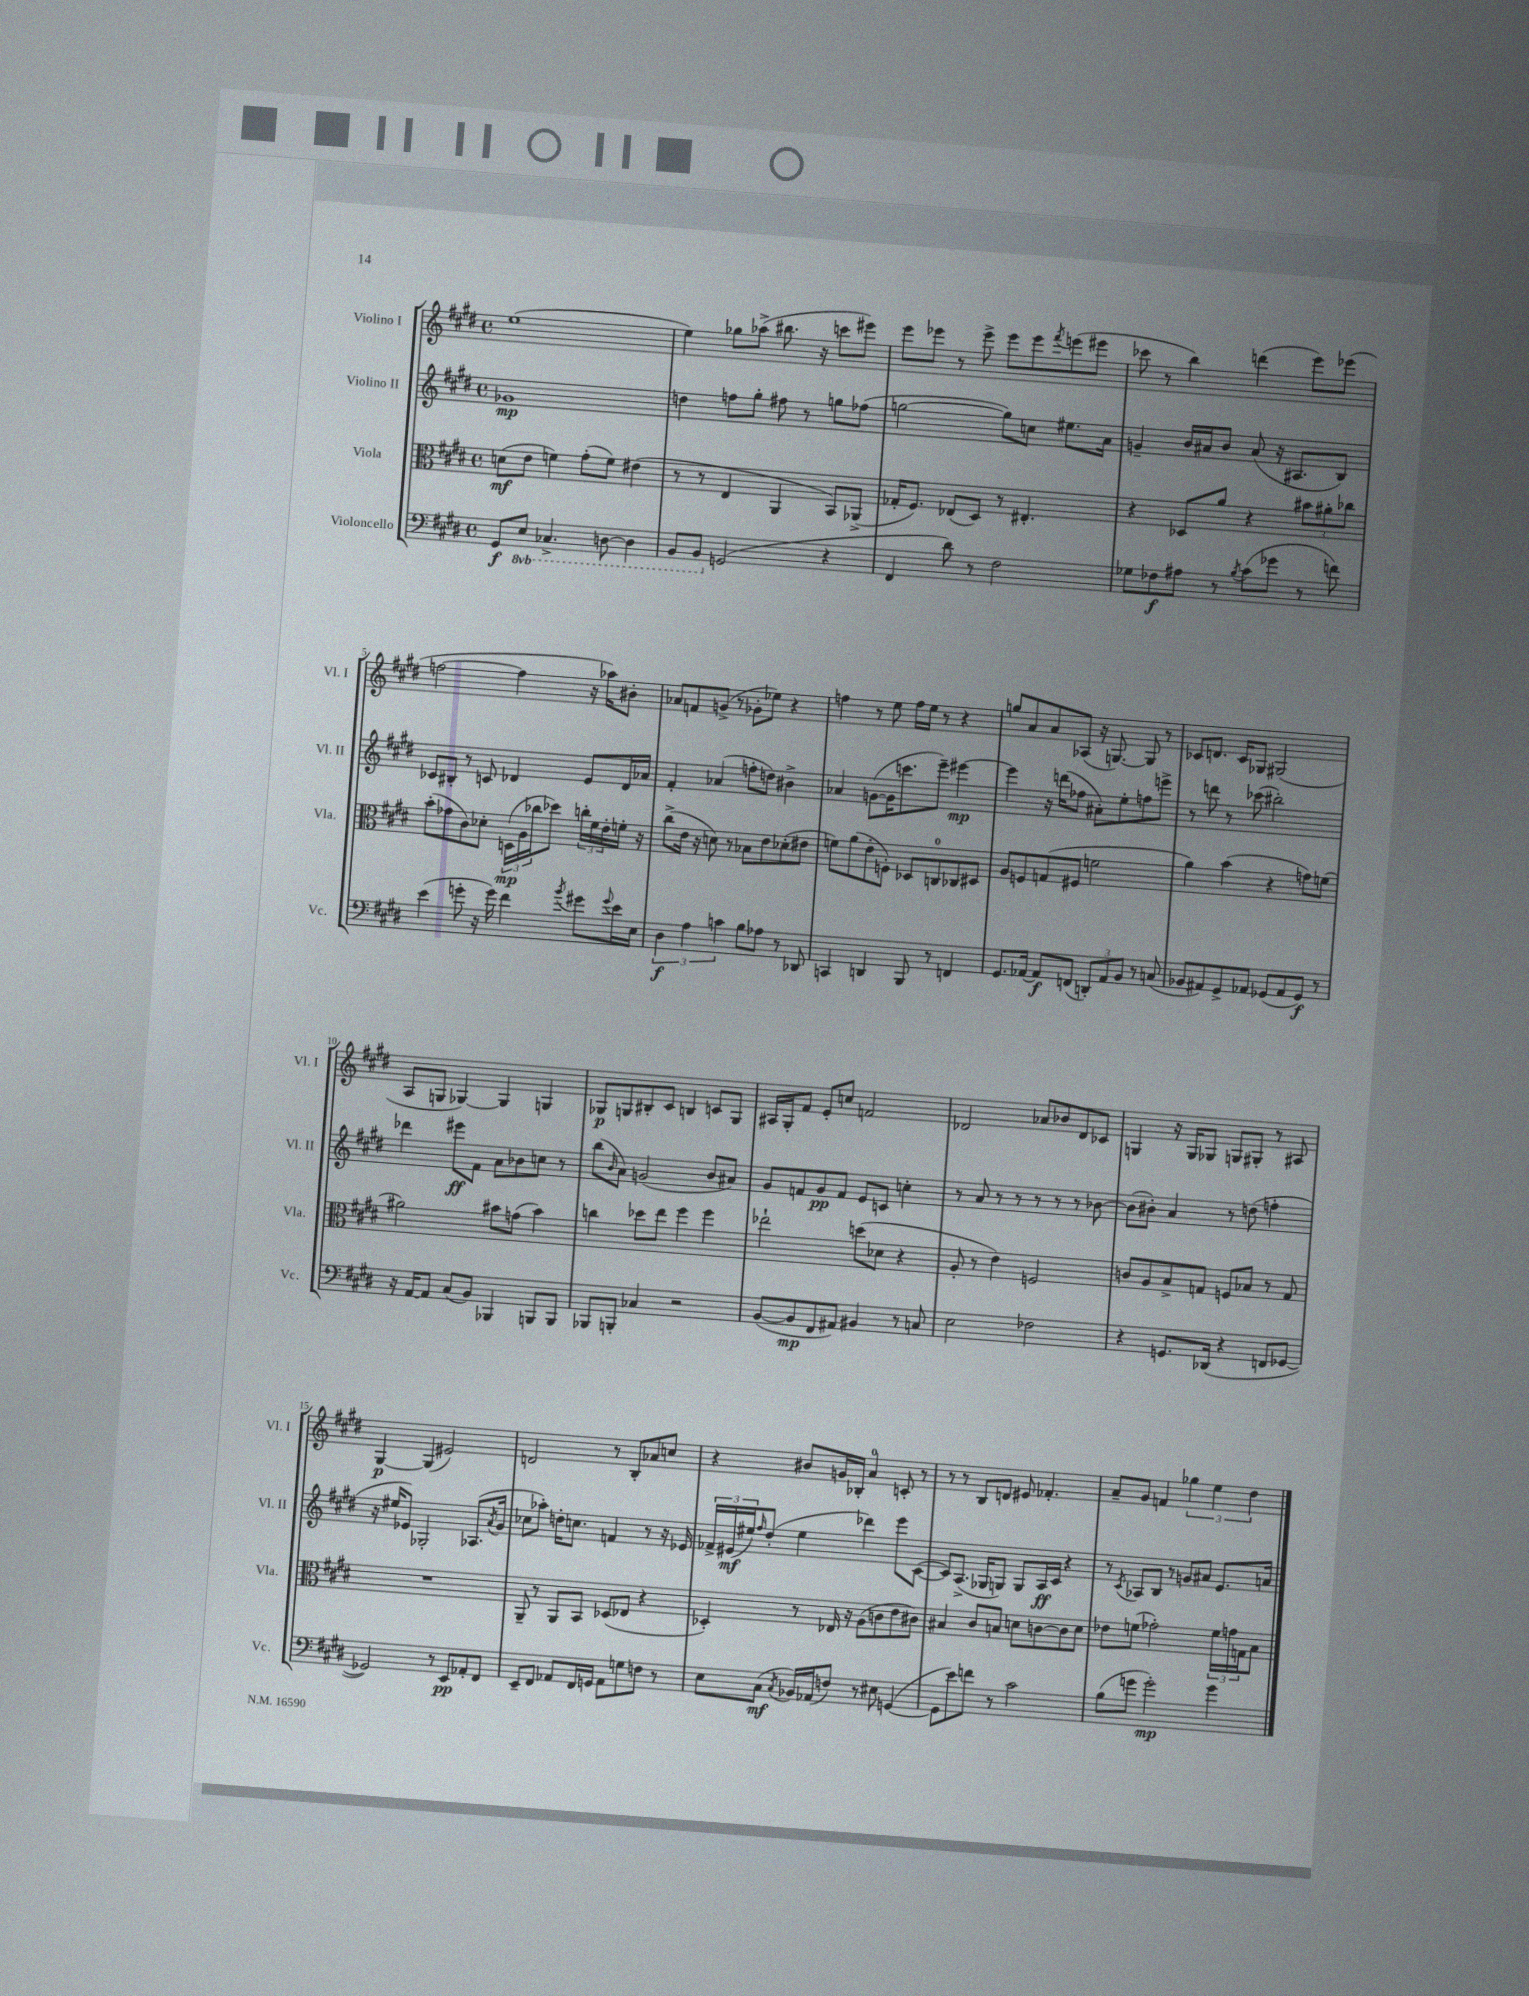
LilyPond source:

<<
\new StaffGroup <<
\new Staff = "s0" \with { instrumentName = "Violino I" shortInstrumentName = "Vl. I" } {
    \clef treble \key e \major \defaultTimeSignature \time 4/4
    e''1( |
    e''4) ges''8 aes''8->( bis''8. r16 c'''8 eis'''8) |
    e'''8 ees'''8 r8 ees'''8-> ees'''8 ees'''8 \acciaccatura { fis'''8 } e'''8( eis'''8 |
    ces'''8 r8 b''4) d'''4( e'''8) ees'''8( |
    f''2~ f''4 r16 aes''16) bis'8-. |
    aes'8 f'8 g'8->( r8 ges'8-. ees''8) r4 |
    f''4 r8 e''8 f''16 e''16 r8 r4 |
    g''8 a'8 a'8 aes8( r16 g8.~) g8 r8 |
    ces'8 d'8. ces'16 ges8 gis2( |
    a8 g8 ges4~) ges4 g4 |
    ges8\p g8 bis8-. cis'8 b4 c'8 g8 |
    ais16 gis16-. fis'8 e'8-. c''8 f'2 |
    des'2 aes'8 bes'8 des'8 ces'8 |
    g4 r16 g16 ges8 g8 gis8-. r8 ais8 |
    gis4~\p gis4( eis'2) |
    d'2 r8 b8-. aes'8 c''8 |
    r4 bis'8 g'16 bes16-. a'4-0 c'8-. r8 |
    r8 r8 b8 d'8 eis'8 fes'4.-. |
    a'8-- gis'8 f'4 \tuplet 3/2 { ges''4 e''4 dis''4 } \bar "|." |
}
\new Staff = "s1" \with { instrumentName = "Violino II" shortInstrumentName = "Vl. II" } {
    \clef treble \key e \major \defaultTimeSignature \time 4/4
    ges'1\mp |
    d''4 f''8 gis''8-. fis''8 r8 g''8 fes''8( |
    g''2~ g''8) c''8 eis''8. a'16 |
    g'4-- b'16 ais'16 b'8 ais'8( r16 ais8. b8) |
    ces'8 bis8-. r8 c'8 des'4 e'8 des'16 aes'16 |
    fis'4-. aes'4( f''8-. d''8) bis'4-> |
    aes'4 g'8~( g'16 c'''8. e'''8--) eis'''4~\mp |
    eis'''4 r16 d'''16( fes''8 ais'8-.) e''8-. f''8 e'''8-> |
    r8 d'''8 r8 ces'''8( bis''2-.) |
    des'''4 eis'''8\ff fis'8 a'8 bes'8 c''8 r8 |
    b''8( \grace { b'16 } a'8) g'2( b'8 ais'8) |
    gis'8 f'8 gis'8\pp f'8 e'8 c'8 c''4-. |
    r8 a'8 r8 r8 r8 r8 r8 bes'8~ |
    bes'8( bis'8-.) a'4 r8 d''8( f''4-. |
    r16 eis''16 ees'8) ges2-. aes8.( \acciaccatura { a'8 } gis'16 |
    ces''8 aes''8-.) d''16-. c''8. f'4 r8 r16 ees'16 |
    \tuplet 3/2 { fes'16-> eis'16\mf( eis''16) } \grace { fis''16 } dis''8-.( eis''4 des'''4) e'''8 cis'8~( |
    cis'8) a8.->( ges16 g8) g8 a16\ff cis'16 r4 |
    r8 \acciaccatura { cis'8 } aes8 b8 r8 g'8 ais'8 e'8. a'16 \bar "|." |
}
\new Staff = "s2" \with { instrumentName = "Viola" shortInstrumentName = "Vla." } {
    \clef alto \key e \major \defaultTimeSignature \time 4/4
    d'8\mf( e'8 f'4) gis'8-.( f'8) eis'4( |
    r8 r8 e4 a,4 b,8) aes,8->( |
    ges16-. fis8.) ees8( dis8) r8 eis4.-. |
    r4 des8 a'8 r4 \tuplet 3/2 { bis'8 ais'8-. ces''8 } |
    b'8-.( ges'8 cis'8) des'8-. \tuplet 3/2 { d16\mp( a16 ces''16 } des''8) \tuplet 3/2 { c''16-. fis'16 e'16-. } f'16-. r16 |
    cis''8->( e'16 r16 d'8) r8 bes8 e'8 des'8-.( eis'8 |
    f'8) a'8( e'8-. f8-.) des8 c8-0 ces8 dis8 |
    a8 f8 g8( fis8 f'2 |
    a'4) b'4( r4 g'8) f'8( |
    ais'2) bis'8 g'8( bis'4) |
    c''4 des''8 e''8 fis''4 fis''4 |
    ees''2-! d''8( des'8 r4 |
    a8-. r8 e'4) f2 |
    c'8 a8 b8-> g8 f8 bes8 r8 g8 |
    R1 |
    a,8-- r8 a,8 b,8 des8( ees8 r4 |
    des4-.) r8 ees16 r16 a8( c'8 e'8 cis'8) |
    bis4 cis'8 b8 d'8 c'8~ c'8 d'8 |
    ees'8 f'8( ges'2-.) \tuplet 3/2 { f'16 g'16 g16 } b8 \bar "|." |
}
\new Staff = "s3" \with { instrumentName = "Violoncello" shortInstrumentName = "Vc." } {
    \clef bass \key e \major \defaultTimeSignature \time 4/4 \set Staff.ottavationMarkups = #ottavation-simple-ordinals
    gis,8\f \ottava #-1 e,8 ces,4.-> d,8~ d,4 |
    b,,8 b,,8 \ottava #0 g,2( r4 |
    fis,4 dis'8) r8 fis2 |
    ges8 fes8\f ais8 r8 \acciaccatura { b8 } cis'8( ges'8 r8 f'8) |
    e'4( g'8-. r16 g'16) fis'4 \acciaccatura { b'8 } gis'8 \appoggiatura { gis'8 } e'16 e16 |
    \tuplet 3/2 { dis4\f a4 c'4 } b8 aes8 r8 des,8 |
    c,4 d,4 b,,8 r8 f,4 |
    gis,8. aes,16~ aes,8\f f,8( \tuplet 3/2 { d,8-.) aes,8 b,8 } r8 c8( |
    bes,8 ais,8) gis,8-> aes,8 ges,8( aes,8 ges,8\f) r8 |
    r16 a,16~ a,8 cis8( b,8) bes,,4 b,,8 b,,8 |
    bes,,8 b,,8-. ces4 r2 |
    b,8~( b,8\mp fis,8 ais,8) bis,4 r8 c8 |
    e2 fes2 |
    r4 g,8. des,16( r4 f,8 ges,8~ |
    ges,2) r8 e,8\pp aes,8-. fis,8 |
    e,8-- fis,8 aes,8 fis,16 g,16 aes,8 g8 f8 r8 |
    e8 cis8\mf( \acciaccatura { cis8 } bes,16) aes,16( f8) r8 eis8 g,4~( |
    g,8 e'8) f'8 r8 cis'2 |
    b8( g'8 g'2-.\mp) g'4 \bar "|." |
}
>>
>>
